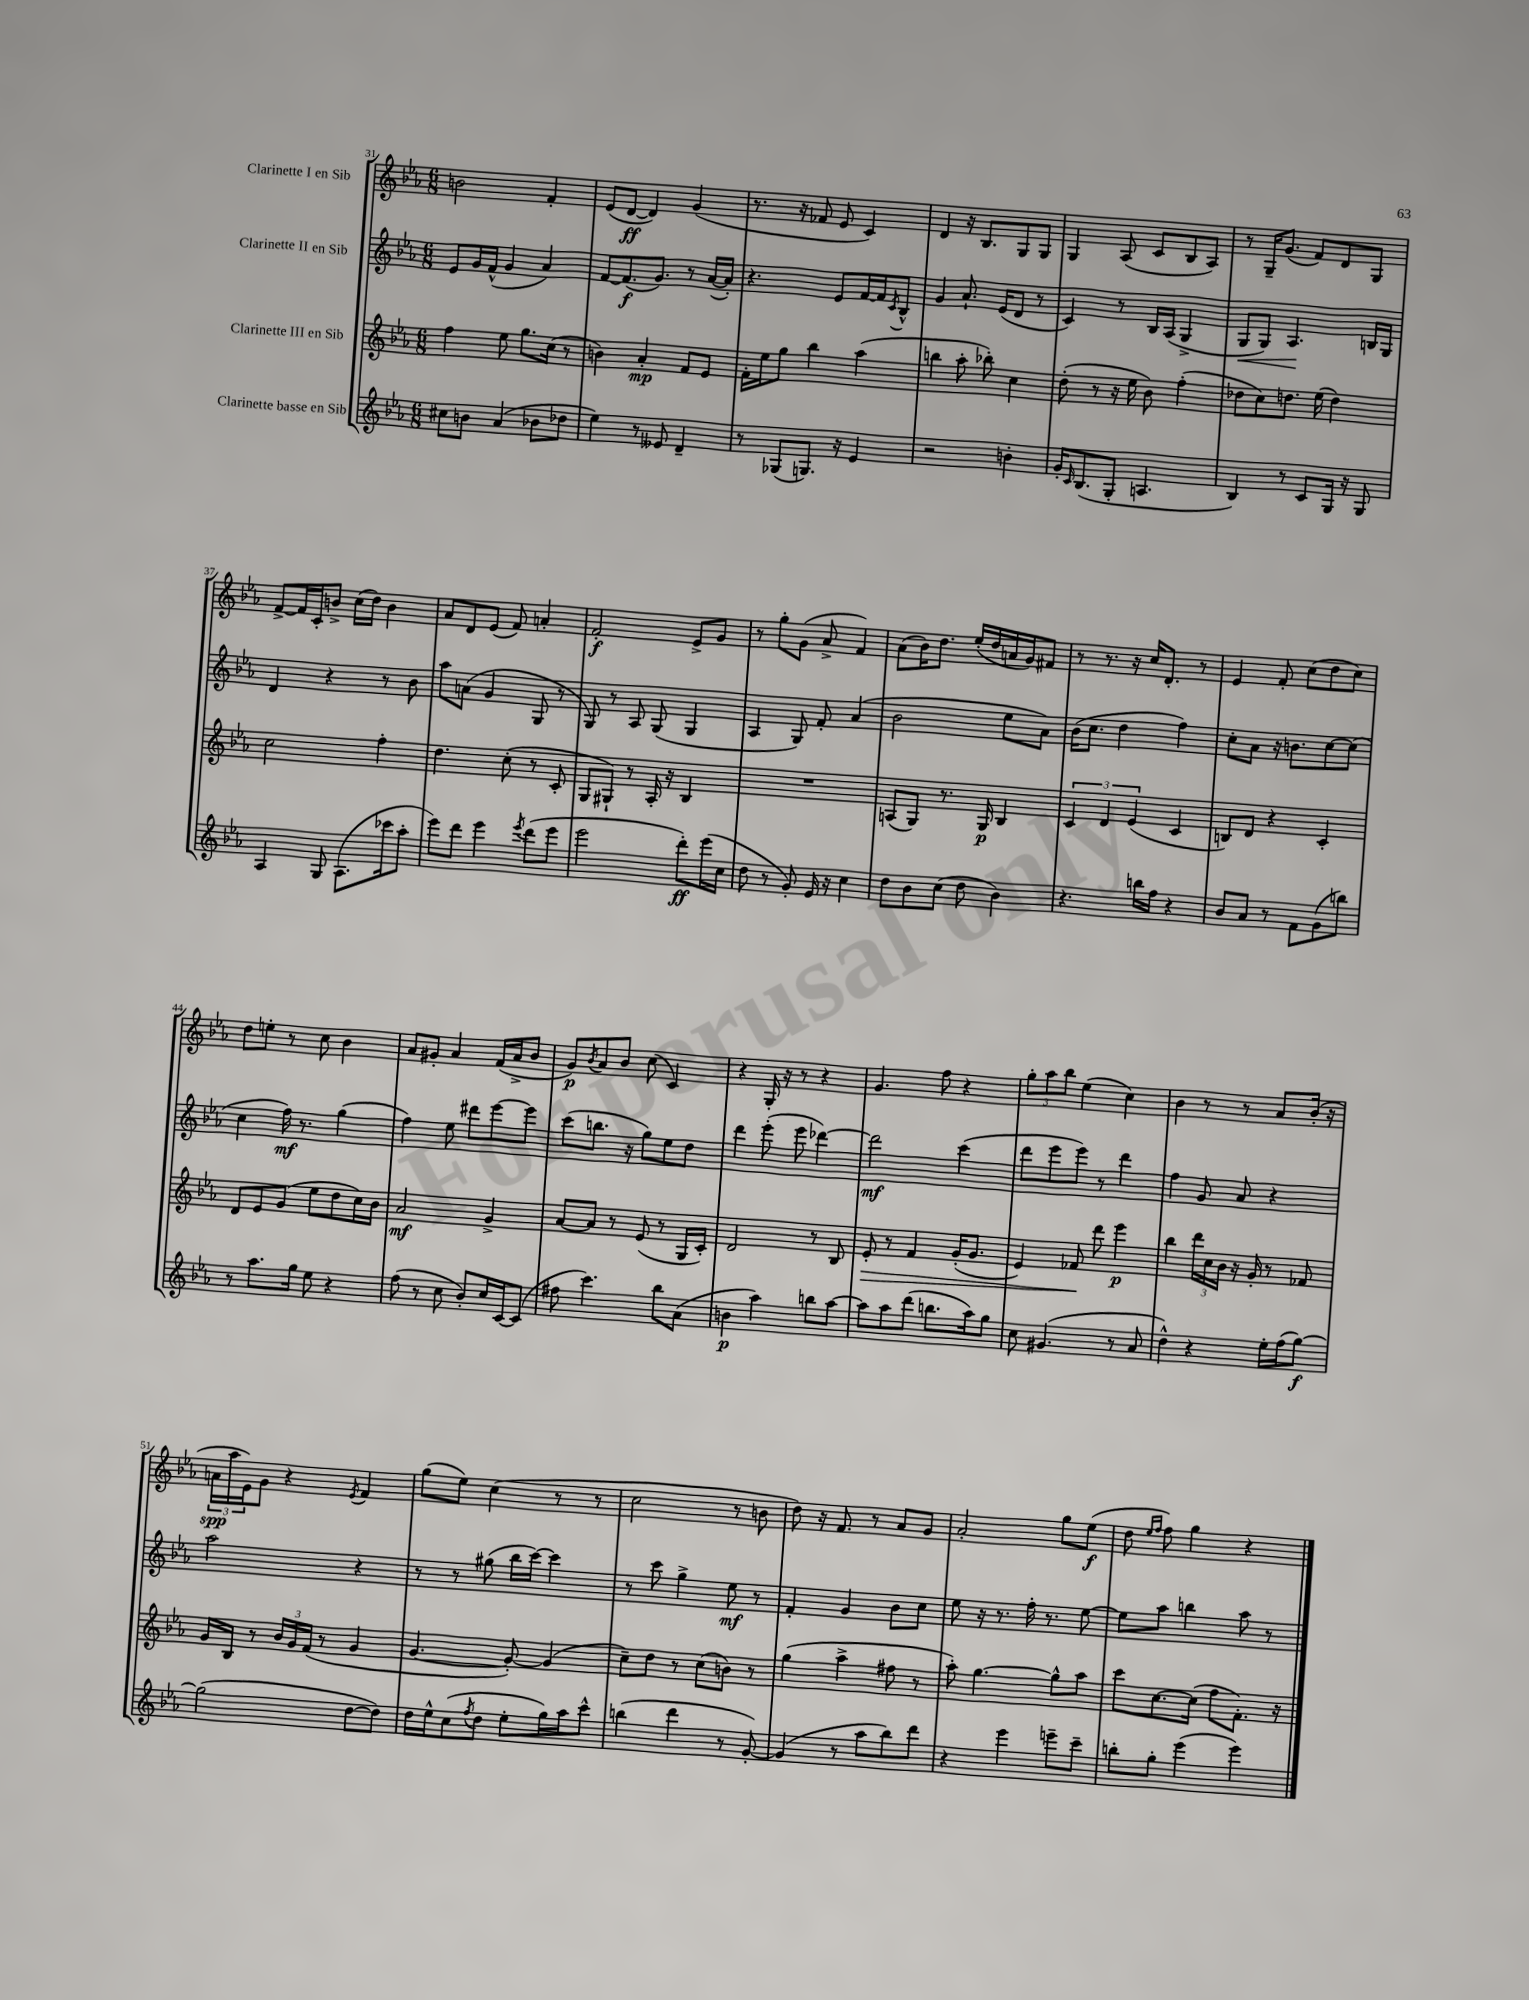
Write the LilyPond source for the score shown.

<<
\new StaffGroup <<
\new Staff = "s0" \with { instrumentName = "Clarinette I en Sib" } {
    \clef treble \key ees \major \numericTimeSignature \time 6/8
    b'2 f'4-. |
    ees'8( d'8~\ff d'4) g'4( |
    r8. r16 fes'8 ees'8 c'4) |
    d'4 r16 bes8. g8 g8 |
    g4 aes8( c'8 bes8 aes8) |
    r8 g16-- g'8.( f'8) d'8 g8 |
    f'8~-> f'16 c'16-. b'8-> c''16( d''16) b'4 |
    aes'8 d'8 ees'8( f'8) a'4-. |
    f'2-.\f ees'8-> g'8 |
    r8 g''8-. g'8( aes'8-> f'4) |
    aes'8( bes'16) d''8. ees''16-.( d''16 a'16 g'16) fis'8 |
    r8 r8. r16 c''16 d'8.-. r8 |
    ees'4 f'8-. c''8( d''8 c''8) |
    d''8 e''8-. r8 c''8 bes'4 |
    aes'8 gis'8-. aes'4 f'16( aes'16-> bes'8 |
    g'8\p) \acciaccatura { bes'8 } aes'8 bes'8 c''8( c'4) |
    r4 g16-. r16 r8 r4 |
    g'4. f''8 r4 |
    \tuplet 3/2 { g''8-. aes''8 bes''8 } ees''4( c''4) |
    bes'4 r8 r8 aes'8 bes'16-.( r16 |
    \tuplet 3/2 { a'16\spp aes''16 ees'16) } g'8 r4 \acciaccatura { ees'8 } f'4 |
    g''8( ees''8) c''4( r8 r8 |
    c''2 r8 b'8 |
    d''8) r16 f'8. r8 aes'8 g'8 |
    aes'2-. g''8 ees''8\f( |
    d''8 \grace { ees''16 f''16 } f''8) g''4 r4 \bar "|." |
}
\new Staff = "s1" \with { instrumentName = "Clarinette II en Sib" } {
    \clef treble \key ees \major \numericTimeSignature \time 6/8
    ees'8 g'16 f'16-^( g'4 aes'4) |
    f'8~ f'8.\f( g'8.) r8 aes'16~( aes'16-.) |
    r4. ees'8 f'16~ f'16 \acciaccatura { c'8 } bes8-^ |
    g'4 aes'8.-! ees'16( d'8 r8 |
    c'4) r8 bes16 aes16( g4-> |
    g8\< g8) aes4.\! b16 g16 |
    d'4 r4 r8 bes'8 |
    aes''8 a'8( g'4 g8 r8 |
    g8) r8 aes8 g8( g4 |
    aes4 g8) f'8-. aes'4( |
    bes'2 ees''8 aes'8) |
    bes'16( c''8. d''4 f''4) |
    c''8-. aes'8 r16 b'8. c''8~ c''8( |
    c''4 f''16\mf) r8. g''4( |
    f''4) ees''8 dis'''8 ees'''8~ ees'''8 |
    c'''8( b''8. r16 g''8) ees''8 d''8 |
    d'''4 ees'''8-.( ees'''8 des'''4~) |
    des'''2\mf c'''4( |
    d'''8 ees'''8 ees'''8) r8 d'''4 |
    f''4 g'8 aes'8 r4 |
    aes''2 r4 |
    r8 r8 gis''8( bes''16 c'''16~) c'''4 |
    r8 c'''8 g''4-> ees''8\mf r8 |
    f'4-. g'4 bes'8 c''8 |
    ees''8 r16 r8. f''16-. r8. ees''8~ |
    ees''8 aes''8 b''4 aes''8 r8 \bar "|." |
}
\new Staff = "s2" \with { instrumentName = "Clarinette III en Sib" } {
    \clef treble \key ees \major \numericTimeSignature \time 6/8
    f''4 ees''8 g''8. c''16( r8 |
    b'4) aes'4-.\mp f'8 ees'8 |
    f'16-. ees''16 g''8 bes''4 aes''4( |
    b''4 aes''8-. bes''8-.) c''4 |
    d''8-.( r8 r16 ees''16 bes'8) f''4-.( |
    des''8 c''8) d''8. ees''16( d''4) |
    c''2 f''4-. |
    d''4. c''8-.( r8 c'8-. |
    g8 gis8-!) r8 aes16-. r16 bes4 |
    R2. |
    a8( g8) r8. g16\p bes4 |
    \tuplet 3/2 { c'4 d'4 ees'4( } c'4 |
    b8) d'8 r4 c'4-. |
    d'8 ees'8 g'8( ees''8 d''8 c''16) bes'16 |
    aes'2\mf g'4-> |
    aes'8~ aes'8 r8 ees'8( r8 g16 c'16-.) |
    d'2 r8 bes8 |
    ees'8-.\> r8 f'4 g'16-.( g'8. |
    ees'4) fes'8\! d'''8 ees'''4\p |
    bes''4 \tuplet 3/2 { d'''16 c''16 bes'16 } r16 g'16-. r8 fes'8 |
    g'16 bes16 r8 \tuplet 3/2 { bes'16 g'16 f'16( } r8 g'4 |
    g'4.~ g'8~-.) g'4( |
    c''8--) d''8 r8 c''8( b'8) r8 |
    g''4( aes''4-> fis''8 r8 |
    aes''8-.) g''4.~ g''8-^ aes''8 |
    c'''8 c''8.~ c''16( f''8 f'8.-.) r16 \bar "|." |
}
\new Staff = "s3" \with { instrumentName = "Clarinette basse en Sib" } {
    \clef treble \key ees \major \numericTimeSignature \time 6/8
    cis''8 b'8 aes'4( bes'8 des''8 |
    ees''4) r8 eeses'8 d'4-- |
    r8 ges8( g8.) r16 ees'4 |
    r2 b'4-. |
    g'16-. \grace { c'16 } bes8.( g8-. a4. |
    bes4) r8 c'8 g16 r16 g8 |
    aes4 g8 aes8.( ces'''16 aes''8-. |
    ees'''8) d'''8 ees'''4 \acciaccatura { ees'''8 } d'''8( ees'''8 |
    ees'''2 d'''8-.\ff) ees'''16( c''16 |
    d''8 r8 g'8-.) ees'16 r16 c''4 |
    d''8 bes'8 c''8( d''8 bes'4) |
    r4. b''16 f''16 r4 |
    bes'8 aes'8 r8 f'8 g'8( b''8) |
    r8 aes''8. g''16 ees''8 r4 |
    f''8( r8 c''8 bes'8-.) c''16 c'16~ c'8( |
    fis''8 c'''4.) bes''8 aes'8( |
    b'4\p aes''4) b''8 aes''8~ |
    aes''8 aes''8 d'''8( b''8. aes''16) g''8 |
    c''8 gis'4.( r8 aes'8 |
    d''4-^) r4 ees''16-. f''16( g''8~\f) |
    g''2( d''8~ d''8) |
    d''16 ees''16-^ c''8( \acciaccatura { f''8 } d''8 ees''8-. g''16) aes''16 c'''8-^ |
    b''4( d'''4 r8 g'8~-.) |
    g'4( r8 aes''8 bes''8) d'''8 |
    r4 ees'''4 e'''8-- c'''8-- |
    b''8-. g''8-. ees'''4( ees'''4) \bar "|." |
}
>>
>>
\layout { \context { \Score currentBarNumber = #31 } }
